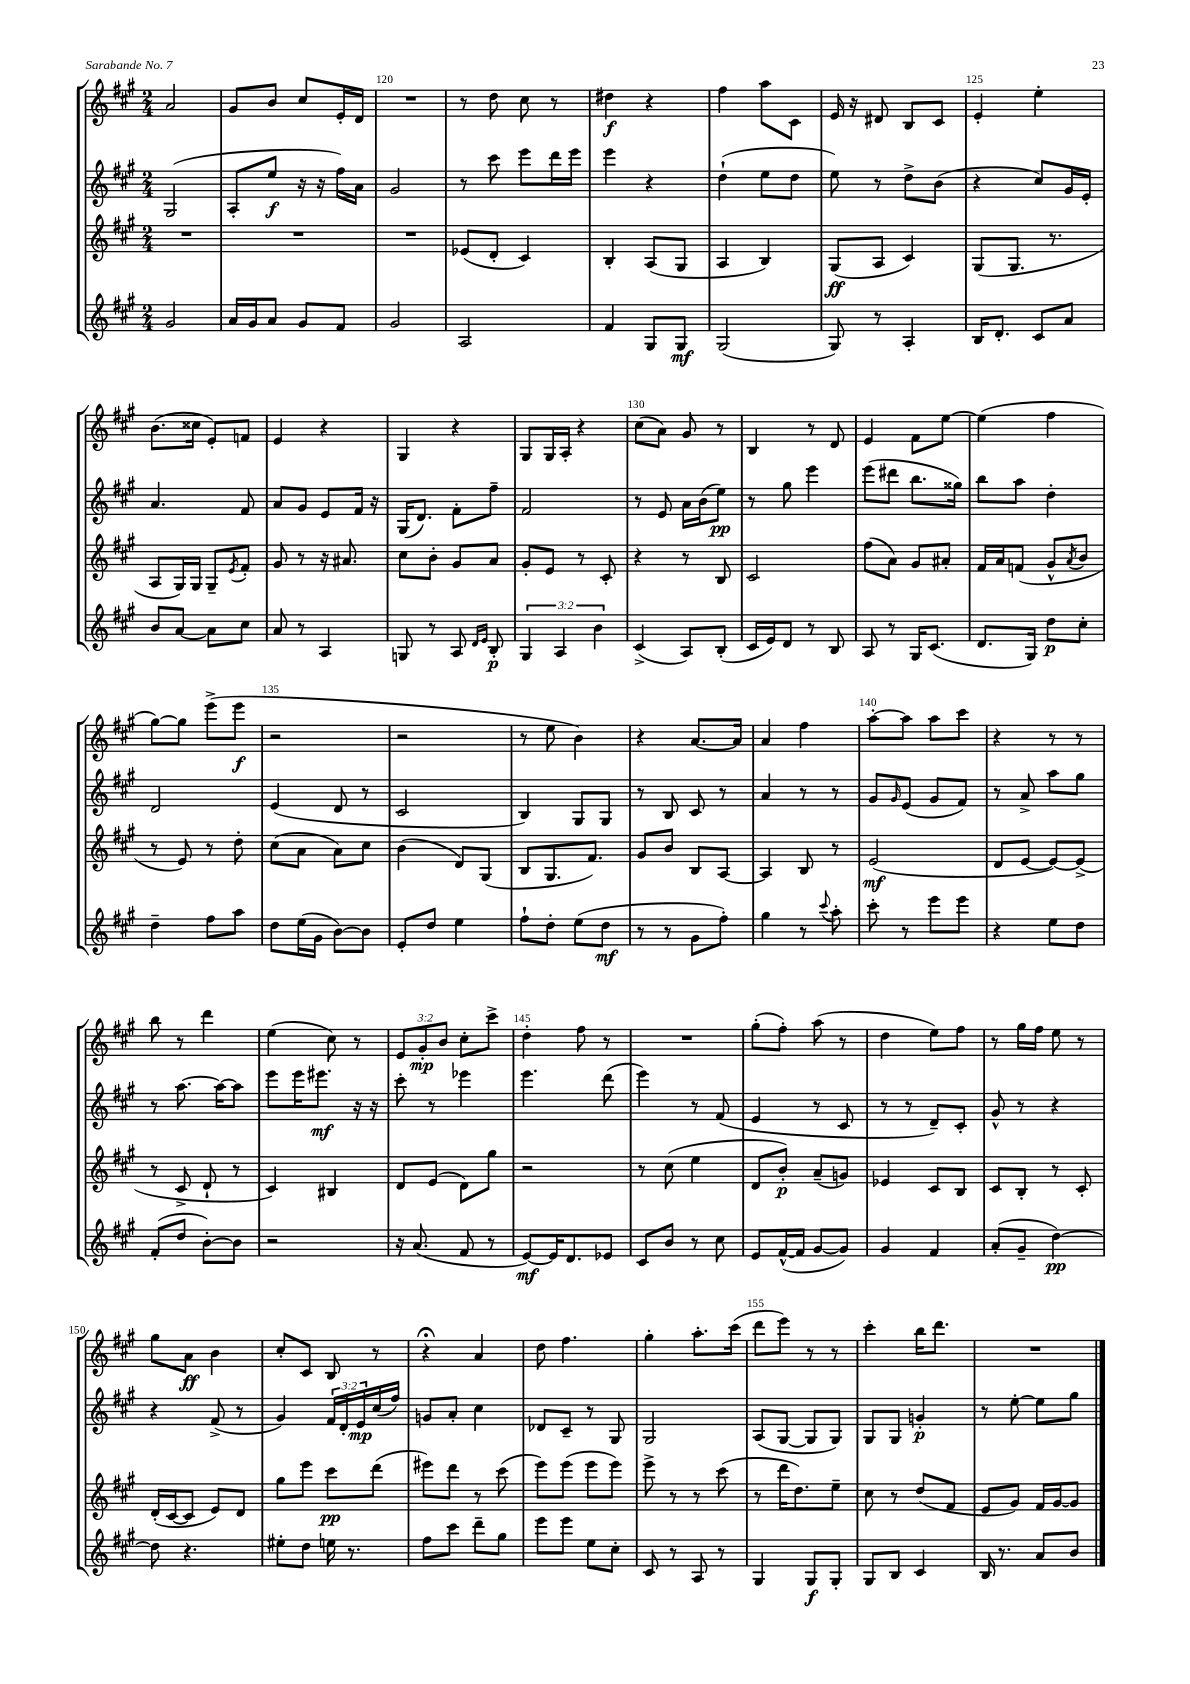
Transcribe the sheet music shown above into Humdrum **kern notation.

**kern	**kern	**kern	**kern
*staff4	*staff3	*staff2	*staff1
*clefG2	*clefG2	*clefG2	*clefG2
*k[f#c#g#]	*k[f#c#g#]	*k[f#c#g#]	*k[f#c#g#]
*M2/4	*M2/4	*M2/4	*M2/4
2g#	2r	(2G#	2a
=	=	=	=
16a	2r	8A'	8g#
16g#	.	.	.
8a	.	8ee	8b
8g#	.	16r	8cc#
.	.	16r	.
8f#	.	16ff#)	16e'
.	.	16a	16d
=	=	=	=
2g#	2r	2g#	2r
=	=	=	=
2A	(8e-	8r	8r
.	8d'	8ccc#	8dd
.	4c#)	8eee	8cc#
.	.	16ddd	8r
.	.	16eee	.
=	=	=	=
4f#	4B'	4eee	4dd#
8G#	(8A	4r	4r
8G#	8G#	.	.
=	=	=	=
(2G#	4A	(4dd`	4ff#
.	4B)	8ee	8aa
.	.	8dd	8c#
=	=	=	=
8G#)	(8G#	8ee)	16e
.	.	.	16r
8r	8A	8r	8d#
4A'	4c#)	8dd^	8B
.	.	(8b	8c#
=	=	=	=
16B	(8G#	4r	4e'
8.d'	.	.	.
.	8.G#	.	.
8c#	.	8cc#)	4ee'
.	8.r	.	.
8a	.	16g#	.
.	.	16e'	.
=	=	=	=
8b	8A	4.a	(8.b
[8a	16G#)	.	.
.	16G#	.	16cc##
8a]	8G#~	.	8e')
.	8qe	.	.
8cc#	8f#'	8f#	8f
=	=	=	=
8a	8g#	8a	4e
8r	8r	8g#	.
4A	16r	8e	4r
.	8.a#	.	.
.	.	16f#	.
.	.	16r	.
=	=	=	=
8G	8cc#	(16G#	4G#
.	.	8.d)	.
8r	8b'	.	.
8A	8g#	8f#'	4r
16qqd	.	.	.
16qqe	.	.	.
8B'	8a	8ff#~	.
=	=	=	=
6G#	8g#'	2f#	8G#
.	8e	.	16G#
6A	.	.	.
.	.	.	16A'
.	8r	.	4r
6b	.	.	.
.	8c#'	.	.
=	=	=	=
(4c#^	4r	8r	(8cc#
.	.	8e	8a)
8A)	8r	16a	8g#
.	.	(16b	.
(8B'	8B	8ee)	8r
=	=	=	=
16c#	2c#	8r	4B
16e)	.	.	.
8d	.	8gg#	.
8r	.	4eee	8r
8B	.	.	8d
=	=	=	=
8A	(8ff#	(8eee	4e
8r	8a)	8ddd#	.
16G#	8g#	8.bb	8f#
(8.c#	.	.	.
.	8a#'	.	[8ee
.	.	16gg##)	.
=	=	=	=
8.d	16f#	8bb	(4ee]
.	16a	.	.
.	(8f	8aa	.
16G#)	.	.	.
8dd	8g#^^	4dd'	4ff#
.	8qa	.	.
8cc#'	8b	.	.
=	=	=	=
4dd~	8r	2d	[8gg#)
.	8e)	.	8gg#]
8ff#	8r	.	(8eee^
8aa	8dd'	.	8eee
=	=	=	=
8dd	(8cc#	(4e	2r
(16ee	8a	.	.
16g#	.	.	.
[8b)	8a)	8d	.
8b]	8cc#	8r	.
=	=	=	=
8e'	(4b	2c#	2r
8dd	.	.	.
4ee	8d)	.	.
.	(8G#	.	.
=	=	=	=
8ff#`	8B	4B)	8r
8dd'	8.G#	.	8ee
(8ee	.	8G#	4b)
.	8.f#)	.	.
8dd	.	8G#	.
=	=	=	=
8r	8g#	8r	4r
8r	8b	8B	.
8g#	8B	8c#	[8.a
8ff#')	[8A	8r	.
.	.	.	16a]
=	=	=	=
4gg#	4A]	4a	4a
8r	8B	8r	4ff#
8qqccc#	.	.	.
8aa'	8r	8r	.
=	=	=	=
8ccc#'	(2e	8g#	[8aa'
.	.	16qqg#	.
8r	.	(8e	8aa]
8eee	.	8g#	8aa
8eee	.	8f#)	8ccc#
=	=	=	=
4r	8d	8r	4r
.	[8e	8a^	.
8ee	8e_)	8aa	8r
8dd	(8e^]	8gg#	8r
=	=	=	=
(8f#'	8r	8r	8bb
8dd	8c#^	[8.aa	8r
[8b')	8d`	.	4ddd
.	.	16aa_	.
8b]	8r	8aa]	.
=	=	=	=
2r	4c#)	8eee	(4ee
.	.	16eee	.
.	.	8.eee#	.
.	4B#	.	8cc#)
.	.	16r	8r
.	.	16r	.
=	=	=	=
16r	8d	8ccc#'	12e
(8.a	.	.	.
.	.	.	12g#'
.	(8e	8r	.
.	.	.	12b
8f#	8d)	4eee-	8cc#'
8r	8gg#	.	8ccc#^
=	=	=	=
[8e)	2r	4.eee	4dd'
16e]	.	.	.
8.d	.	.	.
.	.	.	8ff#
8e-	.	(8ddd	8r
=	=	=	=
8c#	8r	4eee)	2r
8b	(8cc#	.	.
8r	4ee	8r	.
8cc#	.	(8f#	.
=	=	=	=
8e	8d	4e	(8gg#'
([16f#^^	8b')	.	8ff#')
16f#]	.	.	.
[8g#	(8a~	8r	(8aa
8g#])	8g)	8c#	8r
=	=	=	=
4g#	4e-	8r	4dd
.	.	8r	.
4f#	8c#	8d~)	8ee)
.	8B	8c#'	8ff#
=	=	=	=
(8a'	8c#	8g#^^	8r
8g#~	8B'	8r	16gg#
.	.	.	16ff#
[4dd)	8r	4r	8ee
.	8c#'	.	8r
=	=	=	=
8dd]	(16d'	4r	8gg#
.	[16c#	.	.
4.r	8c#]	.	8a
.	8e)	(8f#^	4b
.	8d	8r	.
=	=	=	=
8ee#'	8gg#	4g#)	8cc#'
8dd	8eee	.	8c#
16ee	8ccc#	24f#	8B
.	.	24d'	.
8.r	.	.	.
.	.	24e	.
.	(8ddd	(16cc#	8r
.	.	16ff#)	.
=	=	=	=
8ff#	8eee#)	8g	4r;
8ccc#	8ddd	8a'	.
8ddd~	8r	4cc#	4a
8gg#	(8ccc#	.	.
=	=	=	=
8eee	8eee)	8d-	8dd
8eee	(8eee	8c#~	4.ff#
8ee	8eee	8r	.
8cc#'	8eee)	8G#	.
=	=	=	=
8c#	8eee^	2G#	4gg#'
8r	8r	.	.
8A	8r	.	8.aa'
8r	(8ccc#	.	.
.	.	.	(16ccc#
=	=	=	=
4G#	8r	(8A	8ddd
.	16ddd	[8G#	8eee)
.	8.dd)	.	.
8G#	.	8G#]	8r
8G#'	8ee~	8G#)	8r
=	=	=	=
8G#	8cc#	8G#	4ccc#'
8B	8r	8G#	.
4c#	(8dd	4g'	16bb
.	.	.	8.ddd
.	8f#	.	.
=	=	=	=
16B	8e	8r	2r
8.r	.	.	.
.	8g#)	[8ee'	.
8a	16f#	8ee]	.
.	[16g#	.	.
8b	8g#]	8gg#	.
==	==	==	==
*-	*-	*-	*-
